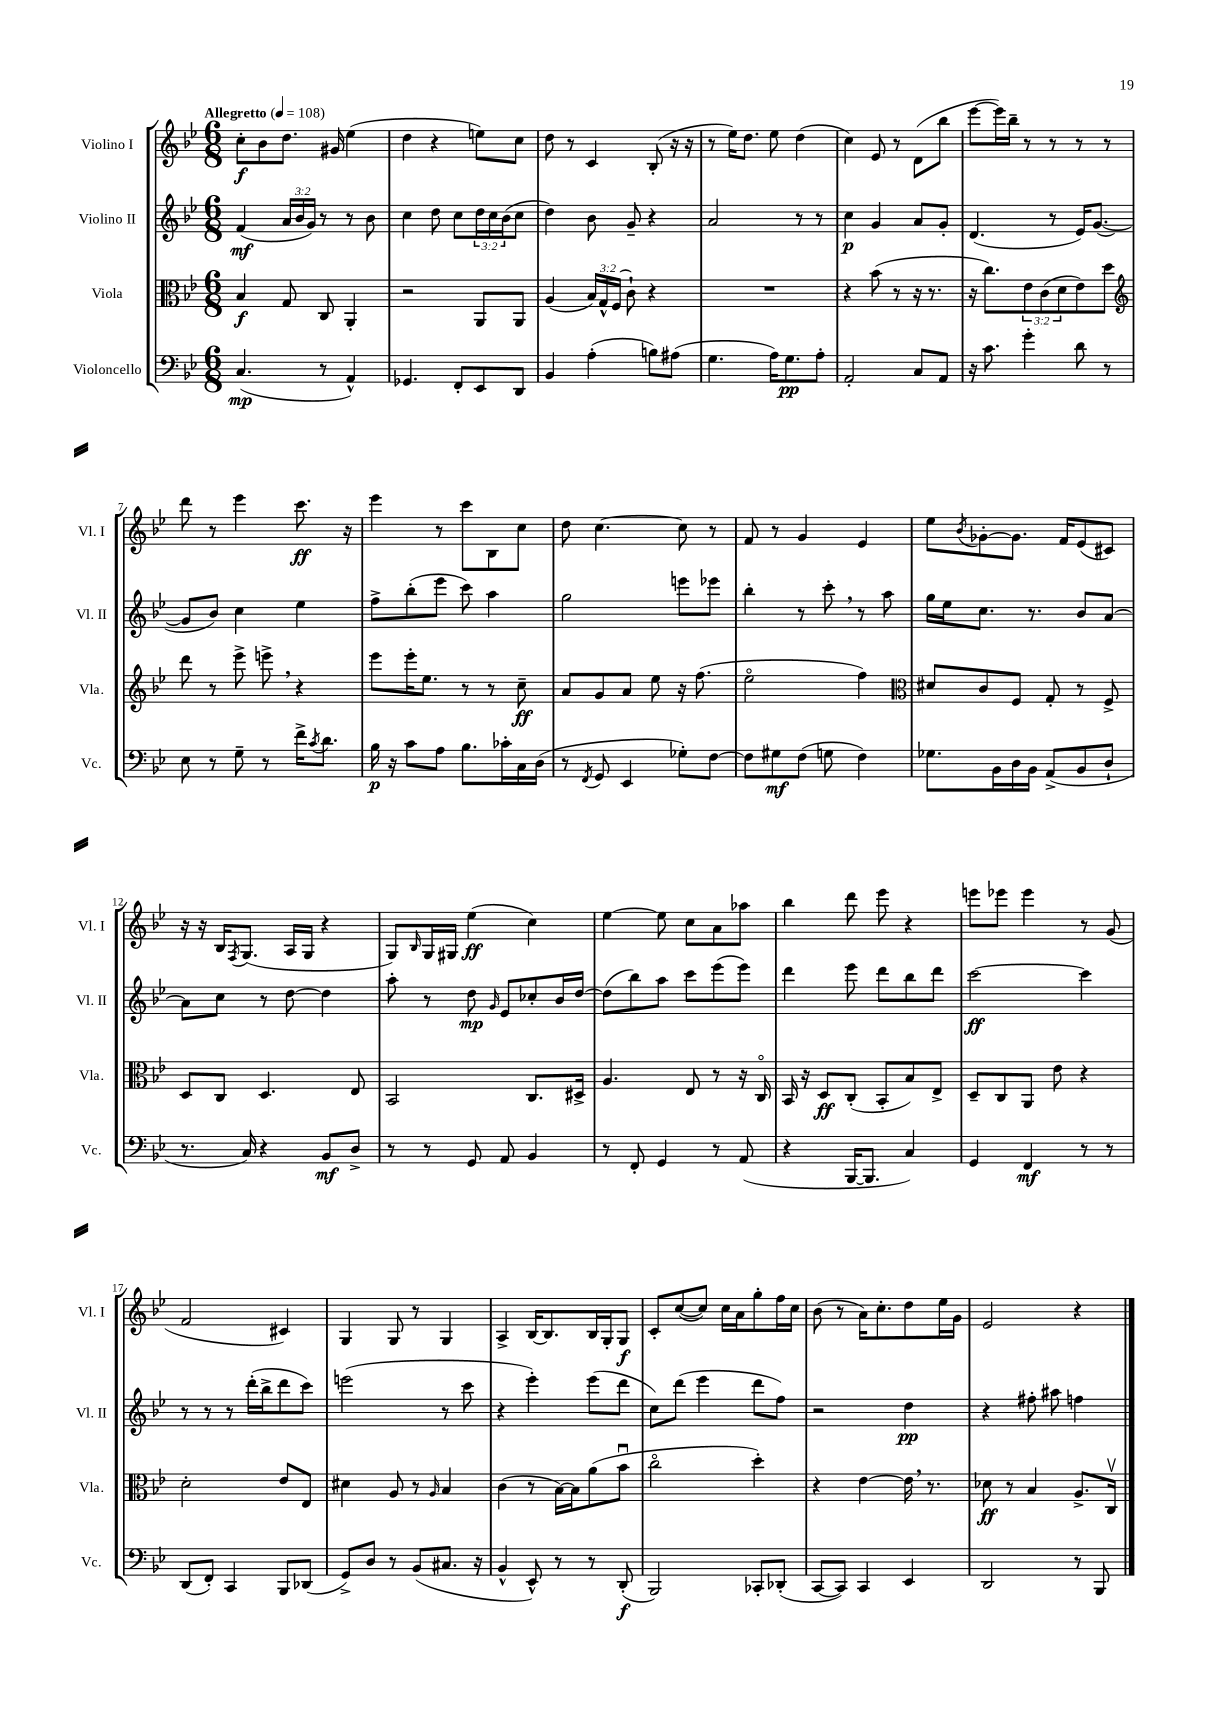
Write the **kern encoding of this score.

**kern	**dynam	**kern	**dynam	**kern	**dynam	**kern	**dynam
*part4	*part4	*part3	*part3	*part2	*part2	*part1	*part1
*staff4	*staff4	*staff3	*staff3	*staff2	*staff2	*staff1	*staff1
*I"Violoncello	*	*I"Viola	*	*I"Violino II	*	*I"Violino I	*
*I'Vc.	*	*I'Vla.	*	*I'Vl. II	*	*I'Vl. I	*
*clefF4	*	*clefC3	*	*clefG2	*	*clefG2	*
*k[b-e-]	*	*k[b-e-]	*	*k[b-e-]	*	*k[b-e-]	*
*M6/8	*	*M6/8	*	*M6/8	*	*M6/8	*
*MM108	*	*MM108	*	*MM108	*	*MM108	*
=1	=1	=1	=1	=1	=1	=1	=1
!	!	!	!	!	!	!LO:TX:a:B:t=Allegretto	!
(4.C/	mp	4B-/	f	(4f/	mf	8cc'\L	f
.	.	.	.	.	.	8b-\	.
.	.	8G/	.	24a/LL	.	8.dd\J	.
.	.	.	.	24b-/	.	.	.
.	.	.	.	24g/JJ)	.	.	.
8r	.	8C/	.	8r	.	.	.
.	.	.	.	.	.	16g#X/	.
4AA^^/)	.	4AA'/	.	8r	.	(4ee-\	.
.	.	.	.	8b-\	.	.	.
=2	=2	=2	=2	=2	=2	=2	=2
4.GG-X/	.	2r	.	4cc\	.	4dd\	.
.	.	.	.	8dd\	.	4r	.
8FF'/L	.	.	.	8cc\L	.	.	.
8EE-/	.	8AA/L	.	24dd\L	.	8een\L)	.
.	.	.	.	24cc\	.	.	.
.	.	.	.	(24b-\J	.	.	.
8DD/J	.	8AA/J	.	8cc\J	.	8cc\J	.
=3	=3	=3	=3	=3	=3	=3	=3
4BB-/	.	(4A/	.	4dd\)	.	8dd\	.
.	.	.	.	.	.	8r	.
(4A'\	.	24B-/LL)	.	8b-\	.	4c/	.
.	.	24G^^/	.	.	.	.	.
.	.	(24F/JJ	.	.	.	.	.
.	.	8c`\)	.	8g~/	.	.	.
8Bn\L)	.	4r	.	4r	.	(8B-'/	.
(8A#X\J	.	.	.	.	.	16r	.
.	.	.	.	.	.	16r	.
=4	=4	=4	=4	=4	=4	=4	=4
4.G\	.	2.r	.	2a/	.	8r	.
.	.	.	.	.	.	16ee-\KL)	.
.	.	.	.	.	.	8.dd\J	.
16A\KL)	.	.	.	.	.	8ee-\	.
8.G\	pp	.	.	.	.	.	.
.	.	.	.	8r	.	(4dd\	.
8A'\J	.	.	.	8r	.	.	.
=5	=5	=5	=5	=5	=5	=5	=5
2AA'/	.	4r	.	4cc\	p	4cc\)	.
.	.	(8b-\	.	4g/	.	8e-/	.
.	.	8r	.	.	.	8r	.
8C/L	.	16r	.	8a/L	.	(8d\L	.
.	.	8.r	.	.	.	.	.
8AA/J	.	.	.	8g'/J	.	8bb-\J	.
=6	=6	=6	=6	=6	=6	=6	=6
16r	.	16r	.	(4.d/	.	[8eee-\L	.
8.c\	.	8.cc\L)	.	.	.	.	.
.	.	.	.	.	.	16eee-\L])	.
.	.	.	.	.	.	16bb-~\JJ	.
4g'\	.	12e-\	.	.	.	8r	.
.	.	(12c\	.	.	.	.	.
.	.	.	.	8r	.	8r	.
.	.	12d\	.	.	.	.	.
8d\	.	8e-\)	.	16e-/KL)	.	8r	.
.	.	.	.	([8.g/J	.	.	.
8r	.	8dd\J	.	.	.	8r	.
!!LO:LB:g=z
=7	=7	=7	=7	=7	=7	=7	=7
*	*	*clefG2	*	*	*	*	*
8E-\	.	8ddd\	.	8g/L]	.	8ddd\	.
8r	.	8r	.	8b-/J)	.	8r	.
8G~\	.	8eee-^\	.	4cc\	.	4eee-\	.
8r	.	8eeen^,\	.	.	.	.	.
16f^\KL	.	4r	.	4ee-\	.	8.ccc\	ff
8qc/	.	.	.	.	.	.	.
8.d\J	.	.	.	.	.	.	.
.	.	.	.	.	.	16r	.
=8	=8	=8	=8	=8	=8	=8	=8
16B-\	p	8eee-\L	.	8ff^\L	.	4eee-\	.
16r	.	.	.	.	.	.	.
8c\L	.	16eee-'\K	.	(8bb-'\	.	.	.
.	.	8.ee-\J	.	.	.	.	.
8A\J	.	.	.	8eee-\J	.	8r	.
8.B-\L	.	8r	.	8ccc\)	.	8ccc\L	.
.	.	8r	.	4aa\	.	8B-\	.
16c-X'\L	.	.	.	.	.	.	.
16C\	.	8cc~\	ff	.	.	8cc\J	.
(16D\JJ	.	.	.	.	.	.	.
=9	=9	=9	=9	=9	=9	=9	=9
8r	.	8a/L	.	2gg\	.	8dd\	.
8qFF/	.	.	.	.	.	.	.
8GG/	.	8g/	.	.	.	[4.cc\	.
4EE-/	.	8a/J	.	.	.	.	.
.	.	8ee-\	.	.	.	.	.
8G-X'\L)	.	16r	.	8eeen\L	.	8cc\]	.
.	.	(8.ff\	.	.	.	.	.
[8F\J	.	.	.	8eee-X\J	.	8r	.
=10	=10	=10	=10	=10	=10	=10	=10
8F\L]	.	2ee-\	.	4bb-'\	.	8f/	.
8G#X\	mf	.	.	.	.	8r	.
(8F\J	.	.	.	8r	.	4g/	.
8Gn\	.	.	.	8ccc',\	.	.	.
4F\)	.	4ff\)	.	8r	.	4e-/	.
.	.	.	.	8aa\	.	.	.
=11	=11	=11	=11	=11	=11	=11	=11
*	*	*clefC3	*	*	*	*	*
8.G-X\L	.	8d#X/L	.	16gg\LL	.	8ee-\L	.
.	.	.	.	16ee-\J	.	.	.
.	.	.	.	.	.	8qb-/	.
.	.	8c/	.	8.cc\J	.	[8g-X'\	.
16BB-\L	.	.	.	.	.	.	.
16D\	.	8F/J	.	.	.	8.g-\J]	.
16BB-\JJ	.	.	.	8.r	.	.	.
(8AA^/L	.	8G'/	.	.	.	.	.
.	.	.	.	.	.	16f/KL	.
8BB-/	.	8r	.	8b-/L	.	(8e-/	.
8D`/J	.	8F^/	.	[8a/J	.	8c#X/J)	.
!!LO:LB:g=z
=12	=12	=12	=12	=12	=12	=12	=12
8.r	.	8D/L	.	8a\L]	.	16r	.
.	.	.	.	.	.	16r	.
.	.	8C/J	.	8cc\J	.	16B-/KL	.
.	.	.	.	.	.	8qF/	.
16C/)	.	.	.	.	.	(8.G/J	.
4r	.	4.D/	.	8r	.	.	.
.	.	.	.	[8dd\	.	16A/LL	.
.	.	.	.	.	.	16G/JJ	.
8BB-/L	mf	.	.	4dd\]	.	4r	.
8D^/J	.	8E-/	.	.	.	.	.
=13	=13	=13	=13	=13	=13	=13	=13
8r	.	2BB-/	.	8aa'\	.	8G/L)	.
.	.	.	.	.	.	16qqB-/	.
8r	.	.	.	8r	.	16G/L	.
.	.	.	.	.	.	16G#X/JJ	.
8GG/	.	.	.	8dd\	mp	(4ee-\	ff
.	.	.	.	16qqg/	.	.	.
8AA/	.	.	.	8e-/L	.	.	.
4BB-/	.	8.C/L	.	8cc-X'/	.	4cc\)	.
.	.	.	.	16b-/L	.	.	.
.	.	16D#X^/Jk	.	[16dd/JJ	.	.	.
=14	=14	=14	=14	=14	=14	=14	=14
8r	.	4.A/	.	(8dd\L]	.	[4ee-\	.
8FF'/	.	.	.	8bb-\)	.	.	.
4GG/	.	.	.	8aa\J	.	8ee-\]	.
.	.	8E-/	.	8ccc\L	.	8cc\L	.
8r	.	8r	.	(8eee-\	.	8a\	.
(8AA/	.	16r	.	8eee-\J)	.	8aa-X\J	.
.	.	16C/	.	.	.	.	.
=15	=15	=15	=15	=15	=15	=15	=15
4r	.	16BB-/	.	4ddd\	.	4bb-\	.
.	.	16r	.	.	.	.	.
.	.	8D/L	ff	.	.	.	.
[16BBB-/KL	.	(8C'/J	.	8eee-\	.	8ddd\	.
8.BBB-/J]	.	.	.	.	.	.	.
.	.	8BB-'/L	.	8ddd\L	.	8eee-\	.
4C/)	.	8B-/)	.	8bb-\	.	4r	.
.	.	8E-^/J	.	8ddd\J	.	.	.
=16	=16	=16	=16	=16	=16	=16	=16
4GG/	.	8D~/L	.	[2ccc\	ff	8eeen\L	.
.	.	8C/	.	.	.	8eee-X\J	.
4FF/	mf	8AA/J	.	.	.	4eee-\	.
.	.	8e-\	.	.	.	.	.
8r	.	4r	.	4ccc\]	.	8r	.
8r	.	.	.	.	.	(8g/	.
!!LO:LB:g=z
=17	=17	=17	=17	=17	=17	=17	=17
(8DD/L	.	2d'\	.	8r	.	2f/	.
8FF'/J)	.	.	.	8r	.	.	.
4CC/	.	.	.	8r	.	.	.
.	.	.	.	(16ddd'\LL	.	.	.
.	.	.	.	16bb-^\J	.	.	.
8BBB-/L	.	8e-/L	.	8ddd\	.	4c#X/)	.
(8DD-X/J	.	8E-/J	.	8ccc\J)	.	.	.
=18	=18	=18	=18	=18	=18	=18	=18
8GG^/L)	.	4d#X\	.	(2eeen\	.	4G/	.
8D/J	.	.	.	.	.	.	.
8r	.	8A/	.	.	.	8G/	.
(8BB-/L	.	8r	.	.	.	8r	.
.	.	16qqA/	.	.	.	.	.
8.C#X/J	.	4B-/	.	8r	.	4G/	.
.	.	.	.	8ccc\	.	.	.
16r	.	.	.	.	.	.	.
=19	=19	=19	=19	=19	=19	=19	=19
4BB-^^/	.	(4c\	.	4r	.	4A^/	.
8EE-^^/)	.	8r	.	4eee-'\)	.	[16B-/KL	.
.	.	.	.	.	.	8.B-/]	.
8r	.	[16B-\LL)	.	.	.	.	.
.	.	16B-\J]	.	.	.	.	.
8r	.	(8a\	.	(8eee-\L	.	16B-/L	.
.	.	.	.	.	.	16G'/J	.
(8DD'/	f	8b-u\J	.	8ddd\J	.	8G/J	f
=20	=20	=20	=20	=20	=20	=20	=20
2BBB-/)	.	2cc\	.	8cc\L)	.	8c'/L	.
.	.	.	.	(8ddd\J	.	([8cc/	.
.	.	.	.	4eee-\	.	8cc/J])	.
.	.	.	.	.	.	16cc\LL	.
.	.	.	.	.	.	16a\J	.
8CC-X'/L	.	4dd'\)	.	8ddd\L	.	8gg'\	.
(8DD-X'/J	.	.	.	8ff\J)	.	16ff\L	.
.	.	.	.	.	.	16cc\JJ	.
=21	=21	=21	=21	=21	=21	=21	=21
[8CC/L	.	4r	.	2r	.	(8b-\	.
8CC/J])	.	.	.	.	.	8r	.
4CC/	.	[4e-\	.	.	.	16a\KL)	.
.	.	.	.	.	.	8.cc'\	.
4EE-/	.	16e-,\]	.	4dd\	pp	8dd\	.
.	.	8.r	.	.	.	.	.
.	.	.	.	.	.	16ee-\L	.
.	.	.	.	.	.	16g\JJ	.
=22	=22	=22	=22	=22	=22	=22	=22
2DD/	.	8d-X\	ff	4r	.	2e-/	.
.	.	8r	.	.	.	.	.
.	.	4B-/	.	8ff#X'\	.	.	.
.	.	.	.	8aa#X\	.	.	.
8r	.	8.A^/L	.	4ffn\	.	4r	.
8BBB-/	.	.	.	.	.	.	.
.	.	16Cv/Jk	.	.	.	.	.
==	==	==	==	==	==	==	==
*-	*-	*-	*-	*-	*-	*-	*-
